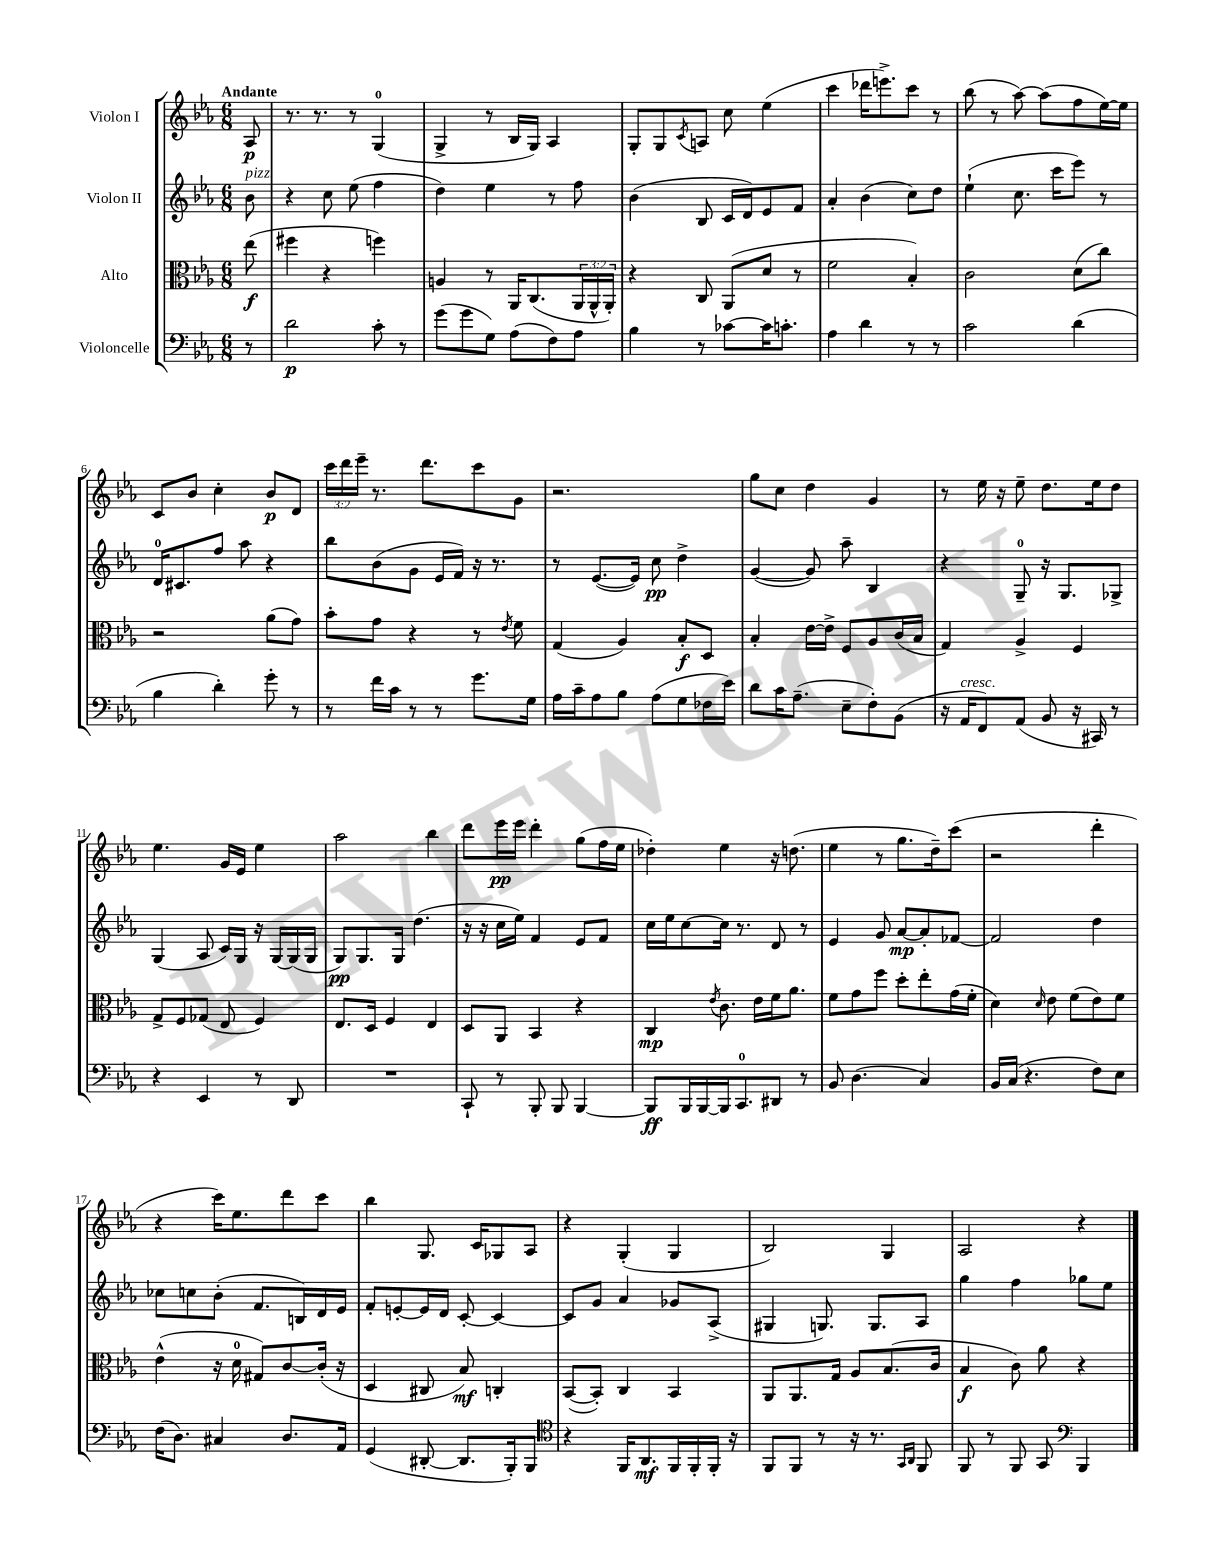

**kern	**dynam	**kern	**dynam	**kern	**dynam	**kern	**dynam
*part4	*part4	*part3	*part3	*part2	*part2	*part1	*part1
*staff4	*staff4	*staff3	*staff3	*staff2	*staff2	*staff1	*staff1
*I"Violoncelle	*	*I"Alto	*	*I"Violon II	*	*I"Violon I	*
*clefF4	*	*clefC3	*	*clefG2	*	*clefG2	*
*k[b-e-a-]	*	*k[b-e-a-]	*	*k[b-e-a-]	*	*k[b-e-a-]	*
*M6/8	*	*M6/8	*	*M6/8	*	*M6/8	*
=	=	=	=	=	=	=	=
!	!	!	!	!	!	!LO:TX:a:B:t=Andante	!
!	!	!	!	!LO:TX:a:i:t=pizz.	!	!	!
8r	.	(8ee-\	f	8b-\	.	8A-/	p
=1	=1	=1	=1	=1	=1	=1	=1
2d\	p	4ff#X\	.	4r	.	8.r	.
.	.	.	.	.	.	8.r	.
.	.	4r	.	8cc\	.	.	.
.	.	.	.	(8ee-\	.	8r	.
8c'\	.	4ffn\)	.	4ff\	.	(4G/	.
8r	.	.	.	.	.	.	.
=2	=2	=2	=2	=2	=2	=2	=2
(8g\L	.	4An/	.	4dd\)	.	4G^/	.
8g\	.	.	.	.	.	.	.
8G\J)	.	8r	.	4ee-\	.	8r	.
(8A-\L	.	16AA-/KL	.	.	.	16B-/LL	.
.	.	(8.C/	.	.	.	16G/JJ)	.
8F\)	.	.	.	8r	.	4A-/	.
8A-\J	.	24AA-/L	.	8ff\	.	.	.
.	.	24AA-^^/	.	.	.	.	.
.	.	24AA-'/JJ)	.	.	.	.	.
=3	=3	=3	=3	=3	=3	=3	=3
4B-\	.	4r	.	(4b-\	.	8G'/L	.
.	.	.	.	.	.	8G/	.
.	.	.	.	.	.	8qc/	.
8r	.	8C/	.	8B-/	.	8An/J	.
[8c-X\L	.	(8AA-/L	.	16c/LL	.	8cc\	.
.	.	.	.	16d/J)	.	.	.
16c-\K]	.	8d/J	.	8e-/	.	(4ee-\	.
8.cn'\J	.	.	.	.	.	.	.
.	.	8r	.	8f/J	.	.	.
=4	=4	=4	=4	=4	=4	=4	=4
4A-\	.	2f\	.	4a-'/	.	4ccc\	.
4d\	.	.	.	(4b-\	.	16ddd-X\KL	.
.	.	.	.	.	.	8.eeen^\)	.
8r	.	4B-'/)	.	8cc\L)	.	8ccc\J	.
8r	.	.	.	8dd\J	.	8r	.
=5	=5	=5	=5	=5	=5	=5	=5
2c\	.	2c\	.	(4ee-`\	.	(8bb-\	.
.	.	.	.	.	.	8r	.
.	.	.	.	8.cc\	.	[8aa-\)	.
.	.	.	.	.	.	(8aa-\L]	.
.	.	.	.	16ccc\KL	.	.	.
(4d\	.	(8d\L	.	8eee-\J)	.	8ff\	.
.	.	8cc\J)	.	8r	.	[16ee-\L)	.
.	.	.	.	.	.	16ee-\JJ]	.
!!LO:LB:g=z
=6	=6	=6	=6	=6	=6	=6	=6
4B-\	.	2r	.	16d/KL	.	8c/L	.
.	.	.	.	8.c#X/	.	.	.
.	.	.	.	.	.	8b-/J	.
4d'\)	.	.	.	8ff/J	.	4cc'\	.
.	.	.	.	8aa-\	.	.	.
8g'\	.	(8a-\L	.	4r	.	8b-/L	p
8r	.	8g\J)	.	.	.	8d/J	.
=7	=7	=7	=7	=7	=7	=7	=7
8r	.	8b-'\L	.	8bb-\L	.	24ccc\LL	.
.	.	.	.	.	.	24ddd\	.
.	.	.	.	.	.	24eee-~\JJ	.
16f\LL	.	8g\J	.	(8b-\	.	8.r	.
16c\JJ	.	.	.	.	.	.	.
8r	.	4r	.	8g\J	.	.	.
.	.	.	.	.	.	8.ddd\L	.
8r	.	.	.	16e-/LL	.	.	.
.	.	.	.	16f/JJ)	.	.	.
8.g\L	.	8r	.	16r	.	8ccc\	.
.	.	.	.	8.r	.	.	.
.	.	8qe-/	.	.	.	.	.
.	.	8f\	.	.	.	8g\J	.
16G\Jk	.	.	.	.	.	.	.
=8	=8	=8	=8	=8	=8	=8	=8
16A-\LL	.	(4G/	.	8r	.	2.r	.
16c~\J	.	.	.	.	.	.	.
8A-\	.	.	.	([8.e-/L	.	.	.
8B-\J	.	4A-/)	.	.	.	.	.
.	.	.	.	16e-/Jk])	.	.	.
(8A-\L	.	.	.	8cc\	pp	.	.
8G\	.	8B-'/L	f	4dd^\	.	.	.
16F-X\L	.	8D/J	.	.	.	.	.
16e-\JJ)	.	.	.	.	.	.	.
=9	=9	=9	=9	=9	=9	=9	=9
8d\L	.	4B-'/	.	([4g/	.	8gg\L	.
16c\K	.	.	.	.	.	8cc\J	.
(8.A-~\J	.	.	.	.	.	.	.
.	.	[16e-\LL	.	8g/])	.	4dd\	.
.	.	16e-^\JJ]	.	.	.	.	.
8E-~\L	.	8F/L	.	8aa-~\	.	.	.
8F'\)	.	8A-/	.	4B-/	.	4g/	.
(8BB-\J	.	(16c/L	.	.	.	.	.
.	.	16B-/JJ	.	.	.	.	.
=10	=10	=10	=10	=10	=10	=10	=10
16r	.	4G/)	.	4r	.	8r	.
!LO:TX:a:i:t=cresc.	!	!	!	!	!	!	!
16AA-/KL	.	.	.	.	.	.	.
8FF/)	.	.	.	.	.	16ee-\	.
.	.	.	.	.	.	16r	.
(8AA-/J	.	4A-^/	.	8G~/	.	8ee-~\	.
8BB-/	.	.	.	16r	.	8.dd\L	.
.	.	.	.	8.G/L	.	.	.
16r	.	4F/	.	.	.	.	.
16CC#X/)	.	.	.	.	.	16ee-\k	.
8r	.	.	.	8G-X^/J	.	8dd\J	.
!!LO:LB:g=z
=11	=11	=11	=11	=11	=11	=11	=11
4r	.	8G^/L	.	(4G/	.	4.ee-\	.
.	.	8F/	.	.	.	.	.
4EE-/	.	(8G-X/J	.	8A-/	.	.	.
.	.	8E-/	.	16c/LL)	.	16g/LL	.
.	.	.	.	16G/JJ	.	16e-/JJ	.
8r	.	4F/)	.	16r	.	4ee-\	.
.	.	.	.	[16G/LL	.	.	.
8DD/	.	.	.	(16G/]	.	.	.
.	.	.	.	16G/JJ	.	.	.
=12	=12	=12	=12	=12	=12	=12	=12
2.r	.	8.E-/L	.	8G/L)	pp	2aa-\	.
.	.	.	.	8.G/	.	.	.
.	.	16D/Jk	.	.	.	.	.
.	.	4F/	.	.	.	.	.
.	.	.	.	16G/Jk	.	.	.
.	.	.	.	(4.dd\	.	.	.
.	.	4E-/	.	.	.	4bb-\	.
=13	=13	=13	=13	=13	=13	=13	=13
8CC`/	.	8D/L	.	16r	.	8ddd\L	.
.	.	.	.	16r	.	.	.
8r	.	8AA-/J	.	16cc\LL	.	16eee-\L	pp
.	.	.	.	16ee-\JJ)	.	16eee-\JJ	.
8BBB-'/	.	4BB-/	.	4f/	.	4ddd'\	.
8BBB-/	.	.	.	.	.	.	.
[4BBB-/	.	4r	.	8e-/L	.	(8gg\L	.
.	.	.	.	8f/J	.	16ff\L	.
.	.	.	.	.	.	16ee-\JJ	.
=14	=14	=14	=14	=14	=14	=14	=14
8BBB-/L]	ff	4C/	mp	16cc\LL	.	4dd-X'\)	.
.	.	.	.	16ee-\J	.	.	.
16BBB-/L	.	.	.	[8cc\	.	.	.
[16BBB-/	.	.	.	.	.	.	.
.	.	8qe-/	.	.	.	.	.
16BBB-/J]	.	8.c\	.	16cc\Jk]	.	4ee-\	.
8.CC/	.	.	.	8.r	.	.	.
.	.	16e-\LL	.	.	.	.	.
8DD#X/J	.	16f\J	.	8d/	.	16r	.
.	.	8.a-\J	.	.	.	(8.ddn\	.
8r	.	.	.	8r	.	.	.
=15	=15	=15	=15	=15	=15	=15	=15
8BB-/	.	8f\L	.	4e-/	.	4ee-\	.
(4.D\	.	8g\	.	.	.	.	.
.	.	8ff\J	.	8g/	.	8r	.
.	.	8dd'\L	.	[8a-/L	mp	8.gg\L	.
4C/)	.	8ee-'\	.	8a-'/]	.	.	.
.	.	.	.	.	.	16dd~\k)	.
.	.	(16g\L	.	[8f-X/J	.	(8ccc\J	.
.	.	16f'\JJ	.	.	.	.	.
=16	=16	=16	=16	=16	=16	=16	=16
16BB-/LL	.	4d\)	.	2f-/]	.	2r	.
(16C/JJ	.	.	.	.	.	.	.
4.r	.	.	.	.	.	.	.
.	.	16qqd/	.	.	.	.	.
.	.	8e-\	.	.	.	.	.
.	.	(8f\L	.	.	.	.	.
8F\L)	.	8e-\)	.	4dd\	.	4ddd'\	.
8E-\J	.	8f\J	.	.	.	.	.
!!LO:LB:g=z
=17	=17	=17	=17	=17	=17	=17	=17
(16F\KL	.	(4e-^^\	.	8cc-X\L	.	4r	.
8.D\J)	.	.	.	.	.	.	.
.	.	.	.	8ccn\	.	.	.
4C#X/	.	16r	.	(8b-'\J	.	16ccc\KL)	.
.	.	16d\	.	.	.	8.ee-\	.
.	.	8G#X/L)	.	8.f/L	.	.	.
8.D/L	.	[8c/	.	.	.	8ddd\	.
.	.	.	.	16Bn/L)	.	.	.
.	.	(16c'/Jk]	.	16d/	.	8ccc\J	.
16AA-/Jk	.	16r	.	16e-/JJ	.	.	.
=18	=18	=18	=18	=18	=18	=18	=18
(4GG/	.	4D/	.	8f'/L	.	4bb-\	.
.	.	.	.	[8en'/	.	.	.
[8DD#X'/	.	8C#X/	.	16e/L]	.	8.G/	.
.	.	.	.	16d/JJ	.	.	.
8.DD#/L]	.	8B-/)	mf	[8c'/	.	.	.
.	.	.	.	.	.	16c/KL	.
.	.	4Cn'/	.	4c/_	.	8G-X/	.
16BBB-'/k)	.	.	.	.	.	.	.
8BBB-/J	.	.	.	.	.	8A-/J	.
=19	=19	=19	=19	=19	=19	=19	=19
*clefC4	*	*	*	*	*	*	*
4r	.	([8BB-/L	.	8c/L]	.	4r	.
.	.	8BB-'/J])	.	8g/J	.	.	.
16FF/KL	.	4C/	.	4a-/	.	(4G'/	.
8.AA-/	mf	.	.	.	.	.	.
16FF/L	.	4BB-/	.	8g-X/L	.	4G/	.
16FF'/	.	.	.	.	.	.	.
16FF'/JJ	.	.	.	(8A-^/J	.	.	.
16r	.	.	.	.	.	.	.
=20	=20	=20	=20	=20	=20	=20	=20
8FF/L	.	8AA-/L	.	4G#X/	.	2B-/)	.
8FF/J	.	8.AA-/	.	.	.	.	.
8r	.	.	.	8.Gn/)	.	.	.
.	.	16G/Jk	.	.	.	.	.
16r	.	8A-/L	.	.	.	.	.
8.r	.	.	.	8.G/L	.	.	.
.	.	(8.B-/	.	.	.	4G/	.
16qqGG/LL	.	.	.	.	.	.	.
16qqAA-/JJ	.	.	.	.	.	.	.
8FF/	.	.	.	8A-/J	.	.	.
.	.	16c/Jk	.	.	.	.	.
=21	=21	=21	=21	=21	=21	=21	=21
8FF/	.	4B-/	f	4gg\	.	2A-/	.
8r	.	.	.	.	.	.	.
8FF/	.	8c\)	.	4ff\	.	.	.
8GG/	.	8a-\	.	.	.	.	.
*clefF4	*	*	*	*	*	*	*
4BBB-/	.	4r	.	8gg-X\L	.	4r	.
.	.	.	.	8ee-\J	.	.	.
==	==	==	==	==	==	==	==
*-	*-	*-	*-	*-	*-	*-	*-
